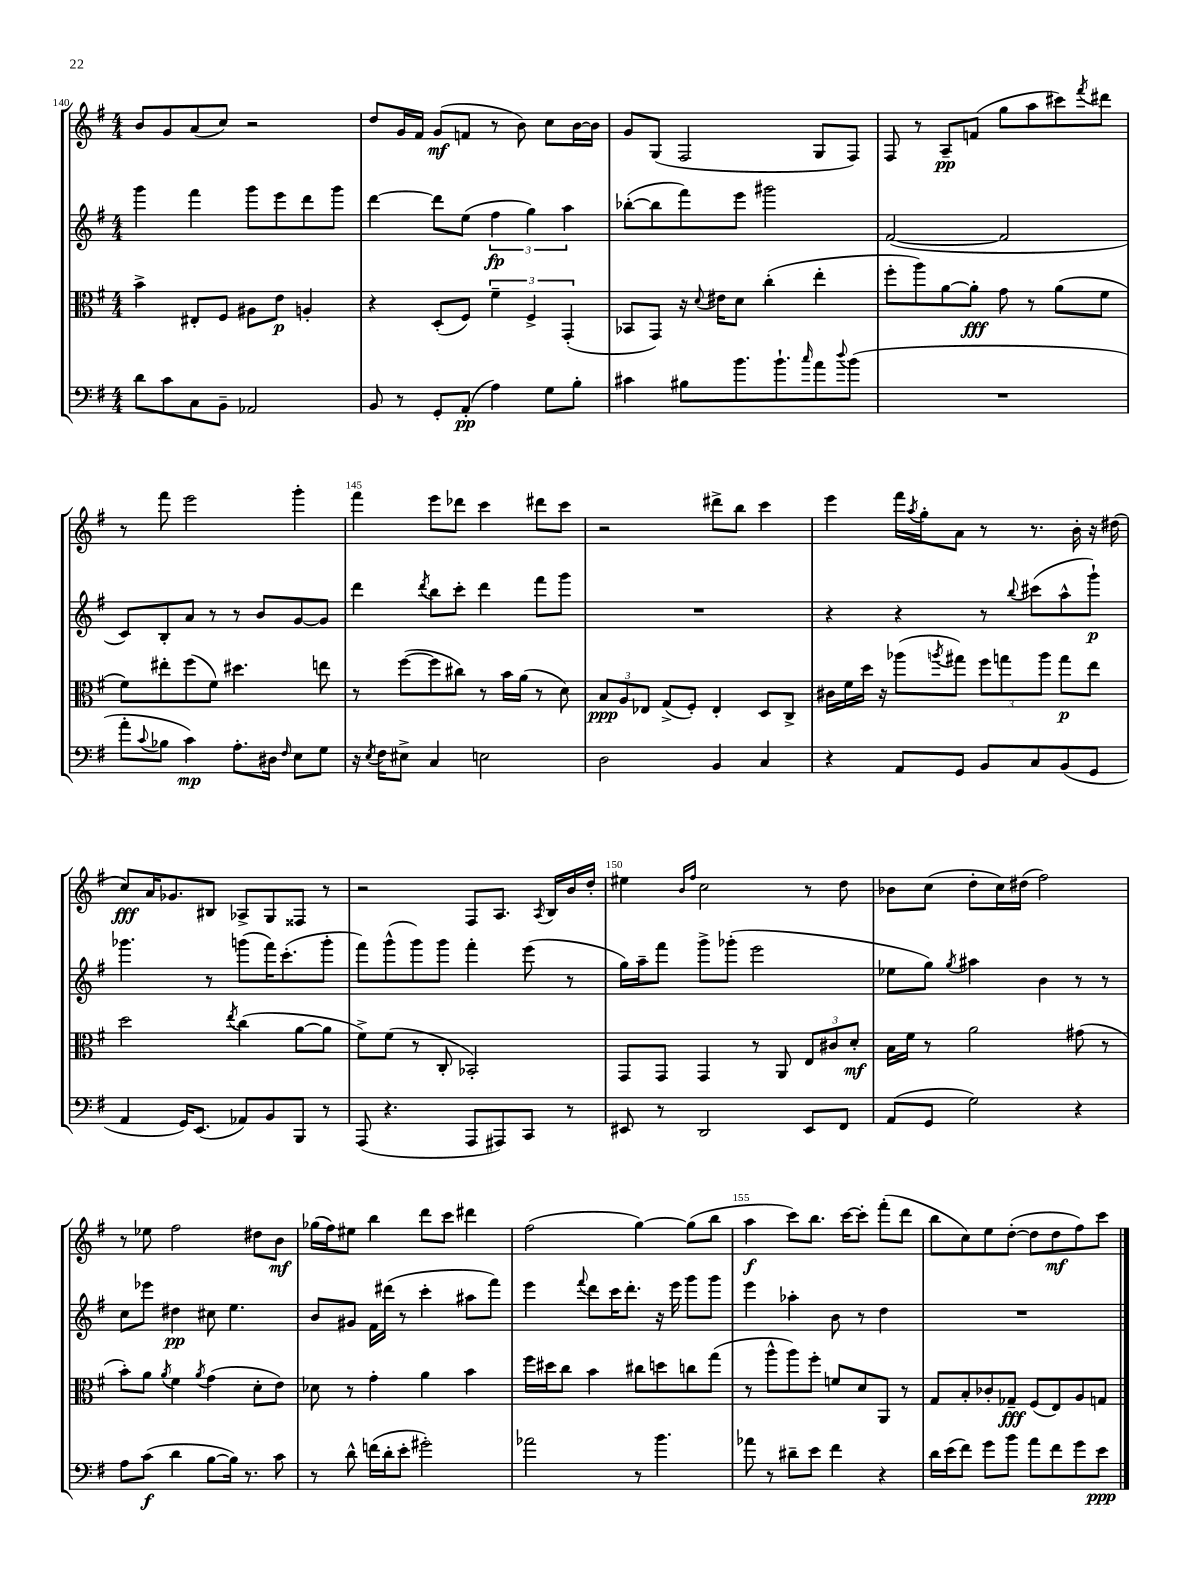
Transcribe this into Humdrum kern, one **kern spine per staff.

**kern	**dynam	**kern	**dynam	**kern	**dynam	**kern	**dynam
*part4	*part4	*part3	*part3	*part2	*part2	*part1	*part1
*staff4	*staff4	*staff3	*staff3	*staff2	*staff2	*staff1	*staff1
*clefF4	*	*clefC3	*	*clefG2	*	*clefG2	*
*k[f#]	*	*k[f#]	*	*k[f#]	*	*k[f#]	*
*M4/4	*	*M4/4	*	*M4/4	*	*M4/4	*
=140	=140	=140	=140	=140	=140	=140	=140
8d\L	.	4b^\	.	4ggg\	.	8b/L	.
8c\	.	.	.	.	.	8g/	.
8C\	.	8E#X'/L	.	4fff#\	.	(8a/	.
8BB~\J	.	8F#/J	.	.	.	8cc/J)	.
2AA-X/	.	8A#X\L	.	8ggg\L	.	2r	.
.	.	8e\J	p	8eee\	.	.	.
.	.	4An'/	.	8ddd\	.	.	.
.	.	.	.	8ggg\J	.	.	.
=141	=141	=141	=141	=141	=141	=141	=141
8BB/	.	4r	.	[4ddd\	.	8dd/L	.
8r	.	.	.	.	.	16g/L	.
.	.	.	.	.	.	16f#/JJ	.
8GG'/L	.	(8D'/L	.	8ddd\L]	.	(8g/L	mf
(8AA'/J	pp	8F#/J)	.	(8ee\J	.	8fn/J	.
4A\)	.	6f#~\	.	6ff#\	fp	8r	.
.	.	.	.	.	.	8b\)	.
.	.	6F#^/	.	6gg\)	.	.	.
8G\L	.	.	.	.	.	8cc\L	.
.	.	(6GG'/	.	6aa\	.	.	.
8B'\J	.	.	.	.	.	[16b\L	.
.	.	.	.	.	.	16b\JJ]	.
=142	=142	=142	=142	=142	=142	=142	=142
4c#X\	.	8BB-X/L	.	([8bb-X'\L	.	8g/L	.
.	.	8GG/J)	.	8bb-\]	.	(8G/J	.
8B#X\L	.	16r	.	8fff#\)	.	2F#/	.
.	.	8qqd/	.	.	.	.	.
.	.	16e#X\KL	.	.	.	.	.
8.b\	.	8d\J	.	8eee\J	.	.	.
.	.	(4cc'\	.	2ggg#X\	.	.	.
8.b`\	.	.	.	.	.	.	.
16qqcc/	.	.	.	.	.	.	.
8a\	.	4ee'\	.	.	.	8G/L	.
8qqdd/	.	.	.	.	.	.	.
(8b\J	.	.	.	.	.	8F#/J)	.
=143	=143	=143	=143	=143	=143	=143	=143
1r	.	8ff#'\L	.	([2f#/	.	8F#/	.
.	.	8aa\)	.	.	.	8r	.
.	.	[8a\	.	.	.	8A~/L	pp
.	.	8a'\J]	fff	.	.	(8fn/J	.
.	.	8g\	.	2f#/]	.	8gg\L	.
.	.	8r	.	.	.	8aa\	.
.	.	(8a\L	.	.	.	8ccc#X\)	.
.	.	.	.	.	.	8qfff#/	.
.	.	8f#\J	.	.	.	8ddd#X\J	.
!!LO:LB:g=z
=144	=144	=144	=144	=144	=144	=144	=144
8a'\L	.	8f#\L)	.	8c/L)	.	8r	.
8qqc/	.	.	.	.	.	.	.
8B-X\J	.	8ee#X'\	.	8B'/	.	8fff#\	.
4c\)	mp	(8ff#\	.	8a/J	.	2eee\	.
.	.	8f#\J)	.	8r	.	.	.
8.A'\L	.	4.dd#X\	.	8r	.	.	.
.	.	.	.	8b/L	.	.	.
16D#X\Jk	.	.	.	.	.	.	.
16qqF#/	.	.	.	.	.	.	.
8E\L	.	.	.	[8g/	.	4ggg'\	.
8G\J	.	8een\	.	8g/J]	.	.	.
=145	=145	=145	=145	=145	=145	=145	=145
16r	.	8r	.	4ddd\	.	4fff#\	.
8qE/	.	.	.	.	.	.	.
16F#\KL	.	.	.	.	.	.	.
8E#X^\J	.	([8ff#\L	.	.	.	.	.
.	.	.	.	8qddd/	.	.	.
4C/	.	8ff#\]	.	8bb\L	.	8eee\L	.
.	.	8cc#X\J)	.	8ccc'\J	.	8ddd-X\J	.
2En\	.	8r	.	4ddd\	.	4ccc\	.
.	.	16b\LL	.	.	.	.	.
.	.	(16a\JJ	.	.	.	.	.
.	.	8r	.	8fff#\L	.	8ddd#X\L	.
.	.	8d\)	.	8ggg\J	.	8ccc\J	.
=146	=146	=146	=146	=146	=146	=146	=146
2D\	.	12B/L	ppp	1r	.	2r	.
.	.	12A/	.	.	.	.	.
.	.	12E-X/J	.	.	.	.	.
.	.	(8G^/L	.	.	.	.	.
.	.	8F#'/J)	.	.	.	.	.
4BB/	.	4E-'/	.	.	.	8ddd#X^\L	.
.	.	.	.	.	.	8bb\J	.
4C/	.	8D/L	.	.	.	4ccc\	.
.	.	8C^/J	.	.	.	.	.
=147	=147	=147	=147	=147	=147	=147	=147
4r	.	16c#X\LL	.	4r	.	4eee\	.
.	.	16f#\	.	.	.	.	.
.	.	16dd\JJ	.	.	.	.	.
.	.	16r	.	.	.	.	.
8AA/L	.	(8aa-X\L	.	4r	.	16fff#\LL	.
.	.	.	.	.	.	8qaa/	.
.	.	.	.	.	.	16gg'\J	.
.	.	8qaan/	.	.	.	.	.
8GG/J	.	8gg#X\J)	.	.	.	8a\J	.
8BB/L	.	12ff#\L	.	8r	.	8r	.
.	.	12ggn\	.	.	.	.	.
.	.	.	.	8qqbb/	.	.	.
8C/	.	.	.	(8ccc#X\L	.	8.r	.
.	.	12aa\J	.	.	.	.	.
(8BB/	.	8gg\L	p	8aa^^\	.	.	.
.	.	.	.	.	.	16b'\	.
8GG/J	.	8ee\J	.	8ggg`\J)	p	16r	.
.	.	.	.	.	.	(16dd#X\	.
!!LO:LB:g=z
=148	=148	=148	=148	=148	=148	=148	=148
4AA/	.	2dd\	.	4.ggg-X\	.	8cc/L)	fff
.	.	.	.	.	.	16a/K	.
.	.	.	.	.	.	8.g-X/	.
16GG/KL)	.	.	.	.	.	.	.
(8.EE/J	.	.	.	.	.	.	.
.	.	.	.	8r	.	8B#X/J	.
.	.	8qee/	.	.	.	.	.
8AA-X/L)	.	(4cc\	.	(8gggn\L	.	8A-X^/L	.
8BB/	.	.	.	16fff#\K)	.	8G/	.
.	.	.	.	(8.ccc'\	.	.	.
8BBB/J	.	[8a\L	.	.	.	8F##X/J	.
8r	.	8a\J]	.	8ggg'\J	.	8r	.
=149	=149	=149	=149	=149	=149	=149	=149
(8AAA/	.	8f#^\L)	.	8fff#\L)	.	2r	.
4.r	.	(8f#\J	.	(8ggg^^\	.	.	.
.	.	8r	.	8ggg\)	.	.	.
.	.	8C'/	.	8ggg\J	.	.	.
8AAA/L	.	2BB-X'/)	.	4fff#'\	.	8F#/L	.
8AAA#X/)	.	.	.	.	.	8.A/J	.
8CC/J	.	.	.	(8eee\	.	.	.
.	.	.	.	.	.	8qA/	.
.	.	.	.	.	.	16B/LL	.
8r	.	.	.	8r	.	16b/	.
.	.	.	.	.	.	16dd'/JJ	.
=150	=150	=150	=150	=150	=150	=150	=150
8EE#X/	.	8GG/L	.	16gg\LL)	.	4ee#X\	.
.	.	.	.	16aa~\J	.	.	.
8r	.	8GG/J	.	8fff#\J	.	.	.
.	.	.	.	.	.	16qqb/LL	.
.	.	.	.	.	.	16qqff#/JJ	.
2DD/	.	4GG/	.	8ggg^\L	.	2cc\	.
.	.	.	.	(8ggg-X'\J	.	.	.
.	.	8r	.	2eee\	.	.	.
.	.	8AA/	.	.	.	.	.
8EE#/L	.	12E/L	.	.	.	8r	.
.	.	12c#X/	.	.	.	.	.
8FF#/J	.	.	.	.	.	8dd\	.
.	.	12d'/J	mf	.	.	.	.
=151	=151	=151	=151	=151	=151	=151	=151
(8AA/L	.	16B\LL	.	8ee-X\L	.	8b-X\L	.
.	.	16f#\JJ	.	.	.	.	.
8GG/J	.	8r	.	8gg\J)	.	(8cc\J	.
.	.	.	.	8qgg/	.	.	.
2G\)	.	2a\	.	4aa#X\	.	8dd'\L	.
.	.	.	.	.	.	16cc\L)	.
.	.	.	.	.	.	(16dd#X\JJ	.
.	.	.	.	4b\	.	2ff#\)	.
4r	.	(8g#X\	.	8r	.	.	.
.	.	8r	.	8r	.	.	.
!!LO:LB:g=z
=152	=152	=152	=152	=152	=152	=152	=152
8A\L	.	8b'\L)	.	8cc\L	.	8r	.
(8c\J	f	8a\J	.	8eee-X\J	.	8ee-X\	.
.	.	8qa/	.	.	.	.	.
4d\	.	4f#\	.	4dd#X\	pp	2ff#\	.
.	.	8qa/	.	.	.	.	.
[8B\L	.	(4g\	.	8cc#X\	.	.	.
16B\Jk])	.	.	.	4.ee\	.	.	.
8.r	.	.	.	.	.	.	.
.	.	8d'\L	.	.	.	8dd#X\L	.
8c\	.	8e\J)	.	.	.	8b\J	mf
=153	=153	=153	=153	=153	=153	=153	=153
8r	.	8d-X\	.	8b/L	.	(16gg-X\LL	.
.	.	.	.	.	.	16ff#\J)	.
8d^^\	.	8r	.	8g#X/J	.	8ee#X\J	.
(16fn\LL	.	4g'\	.	16f#\LL	.	4bb\	.
16d'\J	.	.	.	(16ddd#X\JJ	.	.	.
8e'\J	.	.	.	8r	.	.	.
2g#X'\)	.	4a\	.	4ccc'\	.	8ddd\L	.
.	.	.	.	.	.	8ccc\J	.
.	.	4b\	.	8aa#X\L	.	4ddd#X\	.
.	.	.	.	8fff#\J)	.	.	.
=154	=154	=154	=154	=154	=154	=154	=154
2a-X\	.	16ff#\LL	.	4eee\	.	(2ff#\	.
.	.	16dd#X\J	.	.	.	.	.
.	.	8cc\J	.	.	.	.	.
.	.	.	.	8qqfff#/	.	.	.
.	.	4b\	.	8ddd\L	.	.	.
.	.	.	.	16ccc\K	.	.	.
.	.	.	.	8.ddd'\J	.	.	.
8r	.	8cc#X\L	.	.	.	[4gg\)	.
4.b\	.	8ddn\	.	16r	.	.	.
.	.	.	.	16eee\	.	.	.
.	.	8ccn\	.	8ggg\L	.	(8gg\L]	.
.	.	(8gg\J	.	8ggg\J	.	8bb\J	.
=155	=155	=155	=155	=155	=155	=155	=155
8a-X\	.	8r	.	4eee\	.	4aa\	f
8r	.	8aa^^\L	.	.	.	.	.
8d#X~\L	.	8aa\)	.	4aa-X'\	.	8ccc\L)	.
8e\J	.	8ff#'\J	.	.	.	8.bb\J	.
4f#\	.	8fn/L	.	8b\	.	.	.
.	.	.	.	.	.	[16ccc\KL	.
.	.	8d/	.	8r	.	8ccc'\J]	.
4r	.	8AA/J	.	4dd\	.	(8fff#'\L	.
.	.	8r	.	.	.	8ddd\J	.
=156	=156	=156	=156	=156	=156	=156	=156
16d\LL	.	8G/L	.	1r	.	8bb\L	.
(16e\J	.	.	.	.	.	.	.
8f#\J)	.	8B'/	.	.	.	8cc\)	.
8g\L	.	8c-X'/	.	.	.	8ee\	.
8b\J	.	8G-X~/J	fff	.	.	([8dd'\J	.
8a\L	.	(8F#/L	.	.	.	8dd\L]	.
8f#\	.	8E/)	.	.	.	8dd\	mf
8g\	.	8A/	.	.	.	8ff#\)	.
8e\J	ppp	8Gn/J	.	.	.	8ccc\J	.
==	==	==	==	==	==	==	==
*-	*-	*-	*-	*-	*-	*-	*-
